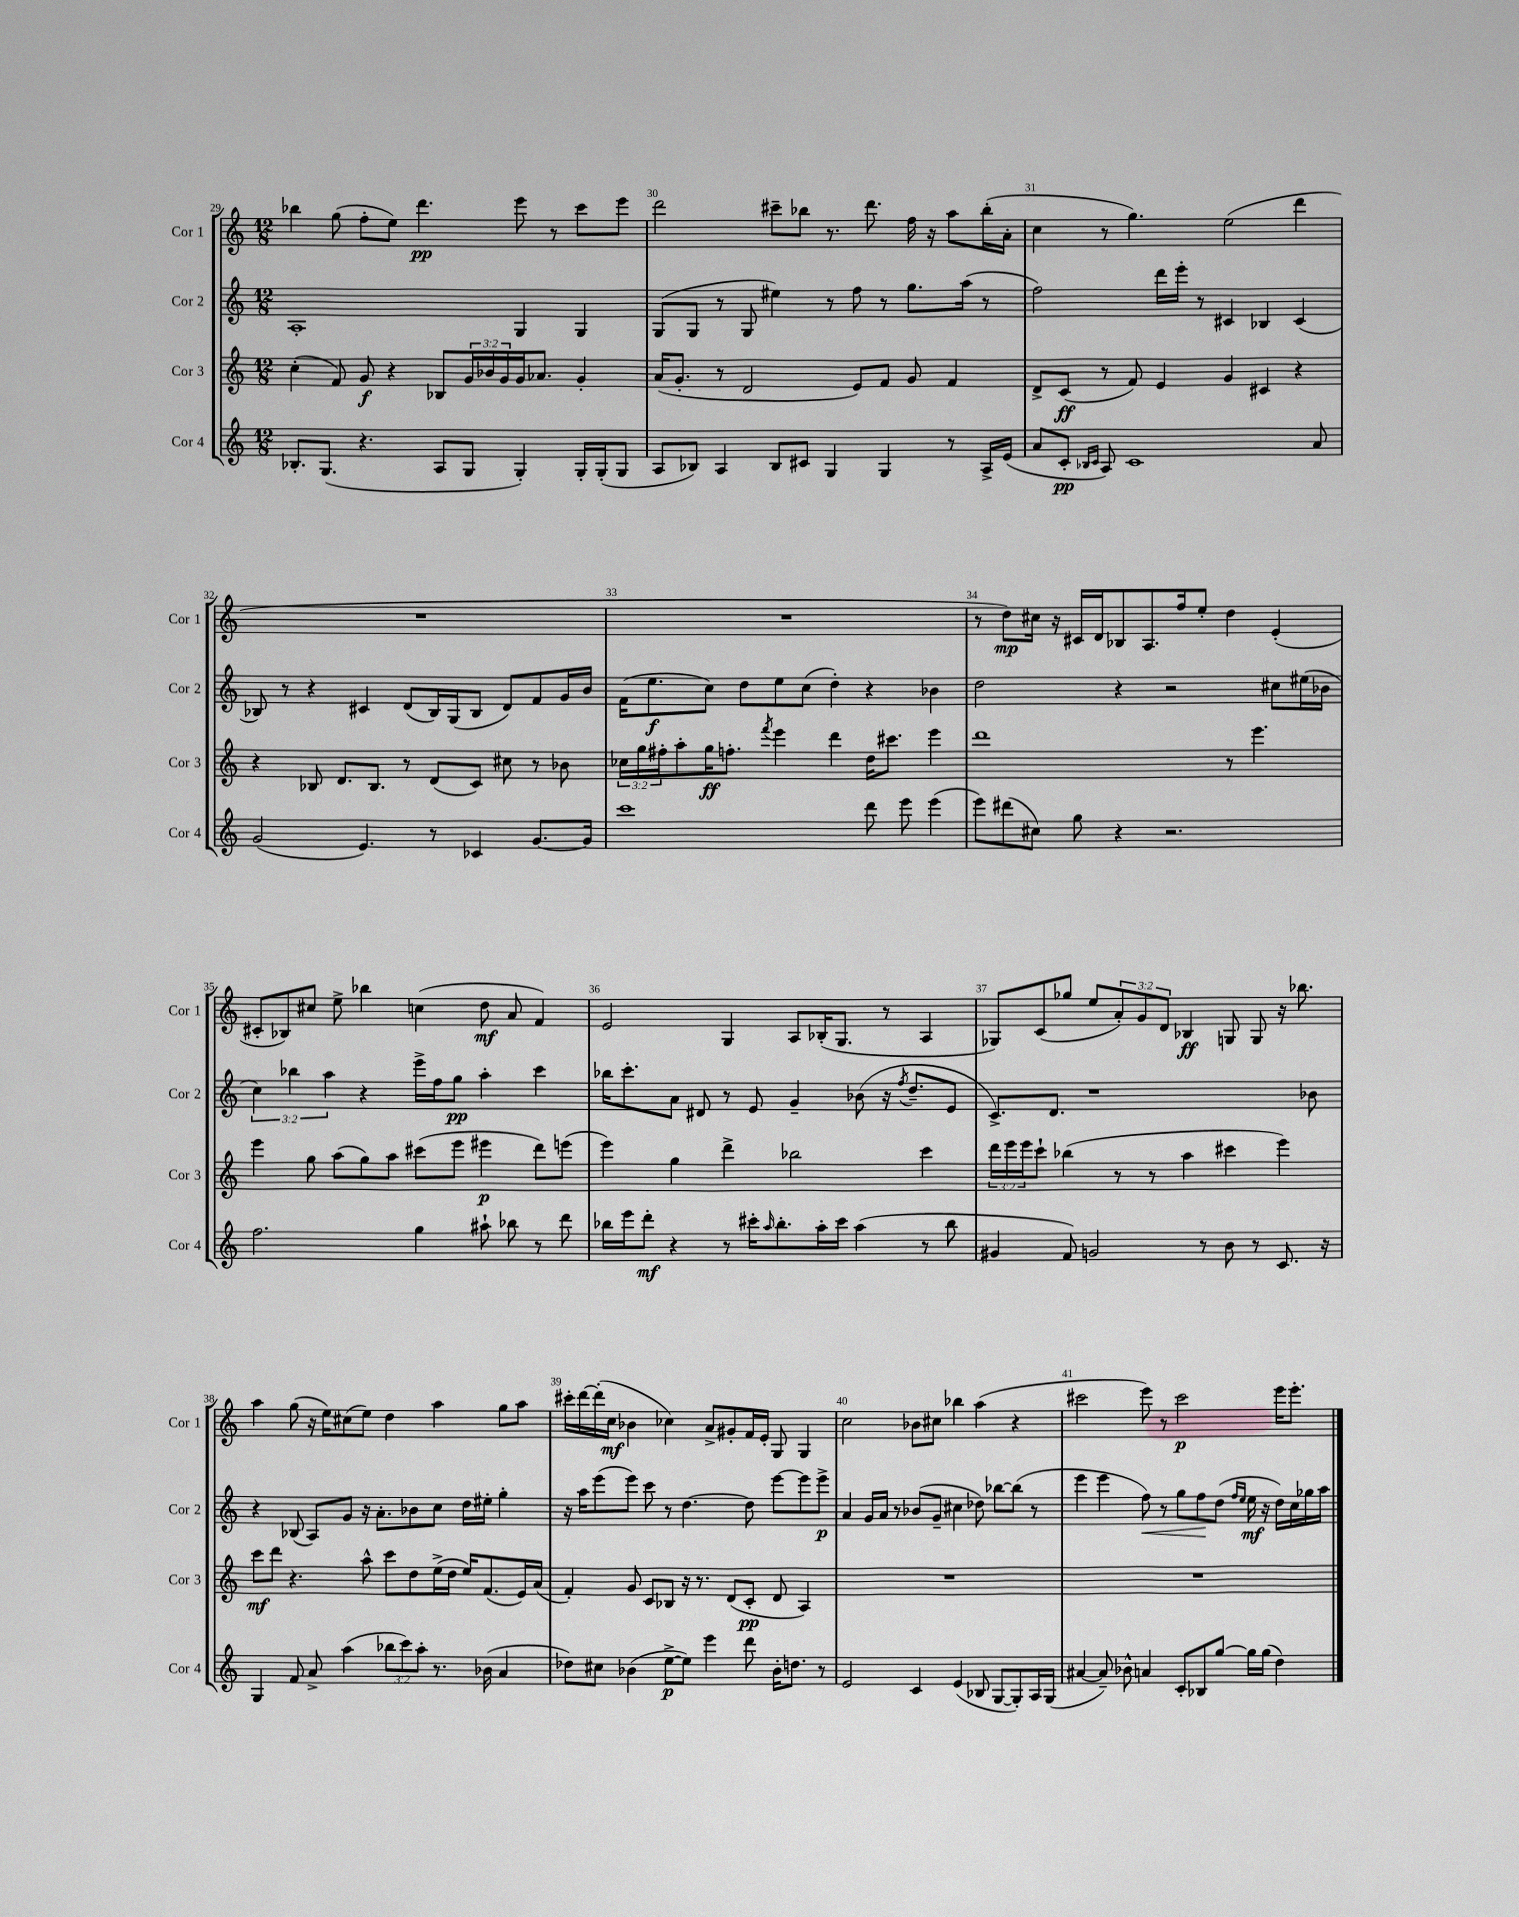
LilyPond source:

<<
\new StaffGroup <<
\new Staff = "s0" \with { instrumentName = "Cor 1" shortInstrumentName = "Cor 1" } {
    \clef treble \key c \major \numericTimeSignature \time 12/8 \override Staff.TupletNumber.text = #tuplet-number::calc-fraction-text
    bes''4 g''8( f''8-. e''8) d'''4.\pp e'''8 r8 c'''8 e'''8 |
    d'''2 cis'''8-- bes''8 r8. d'''8. f''16 r16 a''8 bes''16-.( a'16-. |
    c''4 r8 g''4.) e''2( d'''4 |
    R1. |
    R1. |
    r8 d''8\mp) cis''16 r16 cis'16 d'16 bes8 a8. f''16 e''8-. d''4 e'4-.( |
    cis'8-. bes8) cis''8 e''8-> bes''4 c''4( d''8\mf a'8 f'4) |
    e'2 g4 a8 bes16-.( g8. r8 a4 |
    ges8) c'8( ges''8 e''8 \tuplet 3/2 { a'8-.) g'8 d'8 } bes4\ff g8 g8 r16 bes''8. |
    a''4 g''8( r16 e''16) cis''8( e''8) d''4 a''4 g''8 a''8 |
    cis'''16-. d'''16~ d'''16-.( c''16\mf bes'4 ces''4) a'8-> gis'8-. f'16 e'16-. g8 g4 |
    c''2 bes'8 cis''8 bes''4 a''4( r4 |
    cis'''2 e'''8) r8 cis'''2\p e'''16 e'''8.-. \bar "|." |
}
\new Staff = "s1" \with { instrumentName = "Cor 2" shortInstrumentName = "Cor 2" } {
    \clef treble \key c \major \numericTimeSignature \time 12/8 \override Staff.TupletNumber.text = #tuplet-number::calc-fraction-text
    a1-. g4 g4 |
    g8( g8 r8 g8 eis''4) r8 f''8 r8 g''8. a''16( r8 |
    f''2) d'''16 e'''16-. r8 cis'4 bes4 cis'4( |
    bes8) r8 r4 cis'4 d'8( bes16) g16( bes8 d'8) f'8 g'16 b'16 |
    f'16( e''8.\f c''8) d''8 e''8 c''8( d''4-.) r4 bes'4 |
    d''2 r4 r2 cis''8 eis''16( bes'16 |
    \tuplet 3/2 { c''4) bes''4 a''4 } r4 e'''16-> f''16 g''8\pp a''4-. c'''4 |
    bes''16 c'''8.-. a'8 dis'8 r8 e'8 g'4-- bes'8( r16 \acciaccatura { f''8 } d''8.-- e'8 |
    c'8.->) d'8. r1 bes'8 |
    r4 bes8( a8) g'8 r16 a'8.-. bes'8 c''8 d''16 eis''16-. g''4-. |
    r16 a''16 e'''8( e'''8) c'''8 r8 d''4.~ d''8 e'''8~ e'''8 e'''8->\p |
    a'4 g'16 a'16 r8 bes'8( g'8-- cis''4 des''8) bes''8~ bes''8( r8 |
    e'''4 e'''4 f''8\<) r8 g''8 f''8\! d''8( \grace { f''16 e''16 } e''16\mf r16 d''16) c''16 ges''16 a''16 \bar "|." |
}
\new Staff = "s2" \with { instrumentName = "Cor 3" shortInstrumentName = "Cor 3" } {
    \clef treble \key c \major \numericTimeSignature \time 12/8 \override Staff.TupletNumber.text = #tuplet-number::calc-fraction-text
    c''4-.( f'8) g'8\f r4 bes8 \tuplet 3/2 { g'16 bes'16 g'16 } g'16 aes'8. g'4-. |
    a'16( g'8.-. r8 d'2 e'8) f'8 g'8 f'4 |
    d'8-> c'8\ff( r8 f'8) e'4 g'4 cis'4 r4 |
    r4 bes8 d'8. bes8. r8 d'8( c'8) cis''8 r8 bes'8 |
    \tuplet 3/2 { ces''16 g''16 fis''16-. } a''8-. g''16\ff f''8.-. \acciaccatura { f'''8 } e'''4 d'''4 d''16 cis'''8. e'''4 |
    d'''1 r8 e'''4. |
    e'''4 g''8 a''8( g''8) a''8 cis'''8( e'''8 eis'''4\p d'''8) e'''8( |
    e'''4) g''4 d'''4-> bes''2 c'''4 |
    \tuplet 3/2 { d'''16 e'''16 e'''16 } c'''8-! bes''4( r8 r8 a''4 cis'''4 e'''4) |
    c'''8\mf d'''8 r4. a''8-^ c'''8 d''8 e''16->( d''16 e''16) f'8.( e'16) a'16( |
    f'4-.) g'8 c'8 bes8 r16 r8. d'8( c'8-.\pp d'8 a4) |
    R1. |
    R1. \bar "|." |
}
\new Staff = "s3" \with { instrumentName = "Cor 4" shortInstrumentName = "Cor 4" } {
    \clef treble \key c \major \numericTimeSignature \time 12/8 \override Staff.TupletNumber.text = #tuplet-number::calc-fraction-text
    bes8.-. g8.( r4. a8 g8 g4-.) g16-. g16-.( g8 |
    a8 bes8) a4 bes8 cis'8 g4 g4 r8 a16-> e'16( |
    a'8 c'8-.\pp \grace { bes16 c'16 } a8) c'1 a'8 |
    g'2( e'4.) r8 ces'4 g'8.~ g'16 |
    c'''1 d'''8 e'''8 e'''4( |
    e'''8) dis'''8( cis''8) g''8 r4 r2. |
    f''2. g''4 ais''8-! bes''8 r8 d'''8 |
    bes''16 e'''16 d'''8-.\mf r4 r8 cis'''16-. \grace { a''16 } bes''8.-. a''16-. cis'''16 a''4( r8 bes''8 |
    gis'4 f'8) g'2 r8 b'8 r8 c'8. r16 |
    g4 f'8 a'8-> a''4( \tuplet 3/2 { bes''8 c'''8) a''8-. } r8. bes'16( a'4 |
    des''8) cis''8 bes'4( e''8~->\p e''8) e'''4 d'''8 bes'16-. d''8. r8 |
    e'2 c'4 e'4( bes8 g8~ g8-.) a16 g16( |
    ais'4~ ais'8--) bes'8-^ a'4 c'8-. bes8 g''8~ g''16 g''16( d''4) \bar "|." |
}
>>
>>
\layout { \context { \Score currentBarNumber = #29 \override BarNumber.break-visibility = ##(#f #t #t) barNumberVisibility = #all-bar-numbers-visible } }
